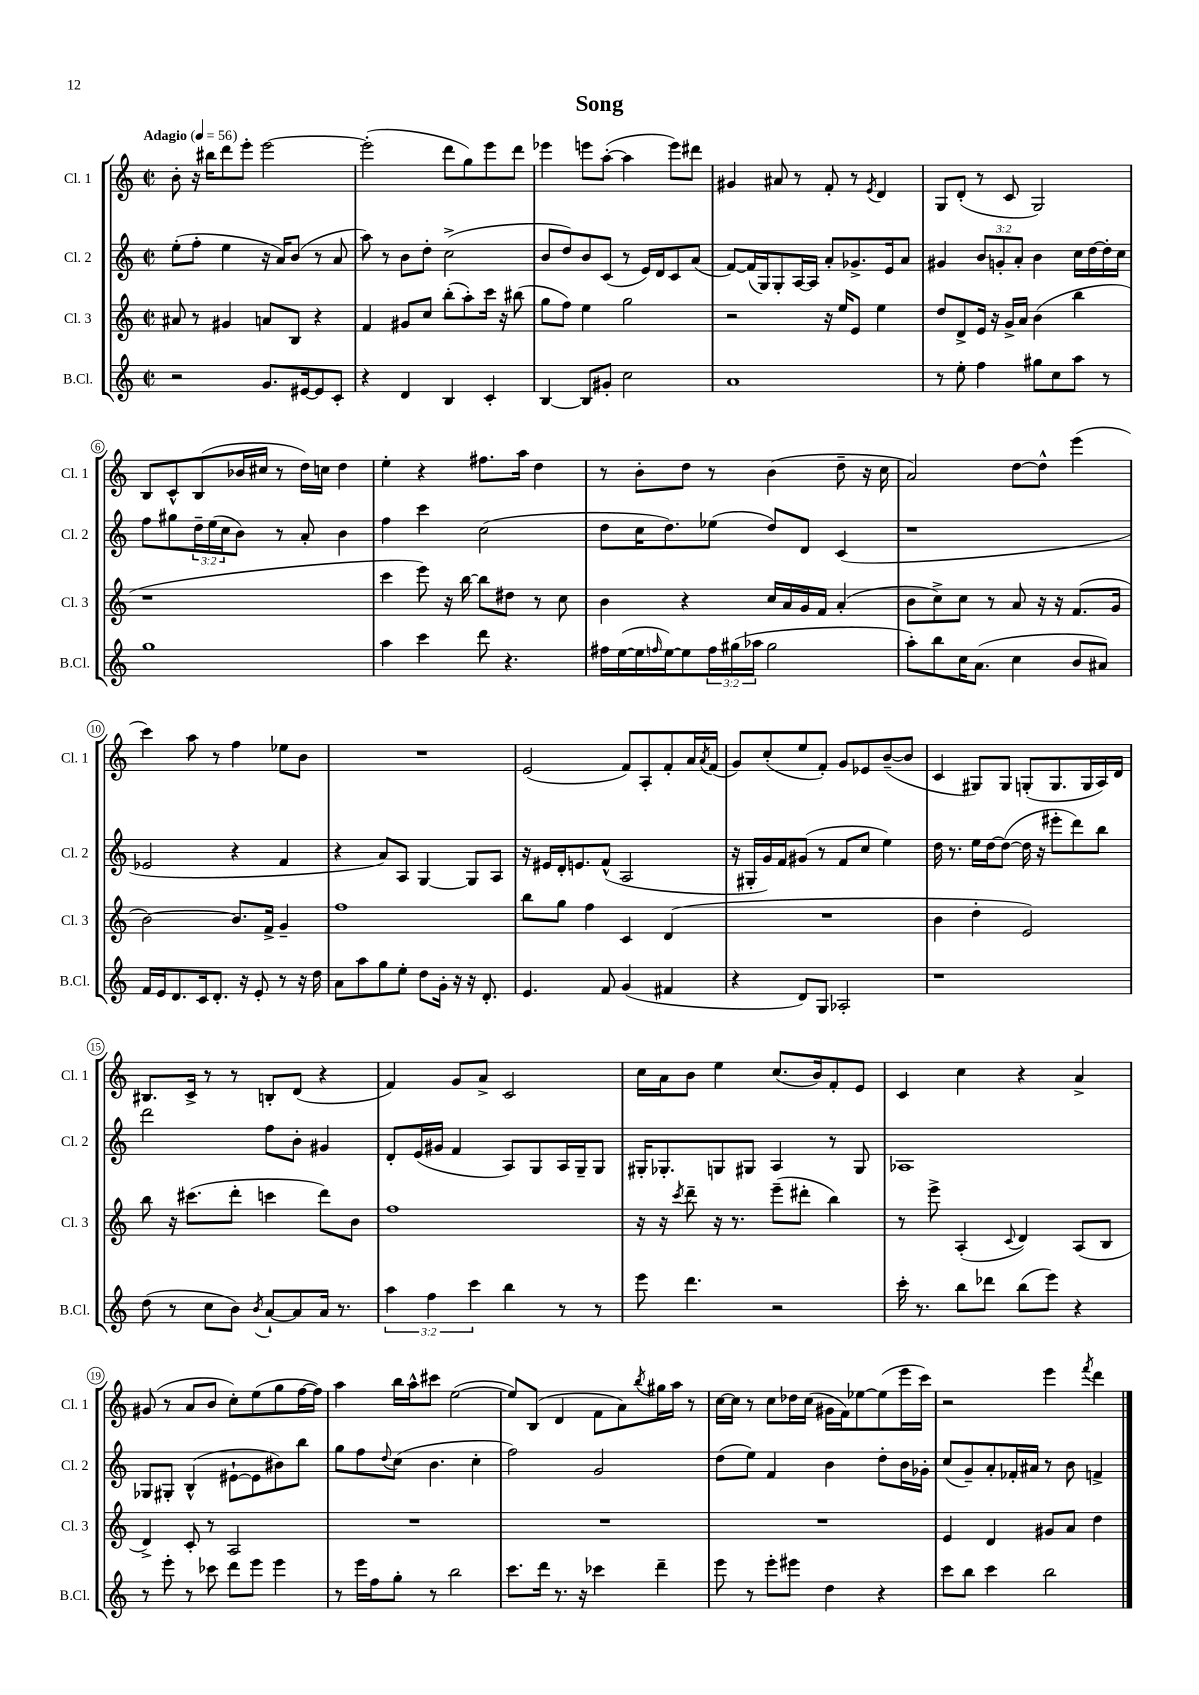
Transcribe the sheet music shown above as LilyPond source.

\header { title = "Song" }
<<
\new StaffGroup <<
\new Staff = "s0" \with { instrumentName = "Cl. 1" shortInstrumentName = "Cl. 1" } {
    \clef treble \key c \major \defaultTimeSignature \time 2/2 \tempo "Adagio" 4 = 56
    b'8-. r16 bis''16 d'''8 e'''8-. e'''2~ |
    e'''2-.( d'''8 g''8) e'''8 d'''8 |
    ees'''4 e'''8 a''8~-.( a''4 e'''8) dis'''8 |
    gis'4 ais'8 r8 f'8-. r8 \acciaccatura { e'8 } d'4 |
    g8 d'8-.( r8 c'8 g2) |
    b8 c'8-^ b8( bes'16 cis''16 r8 d''16) c''16 d''4 |
    e''4-. r4 fis''8. a''16 d''4 |
    r8 b'8-. d''8 r8 b'4( d''8-- r16 c''16 |
    a'2) d''8~ d''8-^ e'''4( |
    c'''4) a''8 r8 f''4 ees''8 b'8 |
    R1 |
    e'2( f'8) a8-. f'8-. a'16 \acciaccatura { a'8 } f'16( |
    g'8) c''8-.( e''8 f'8-.) g'8 ees'8 b'8~--( b'8 |
    c'4 gis8) gis8 g8-.( g8. g16 a16) d'16 |
    bis8. c'16-> r8 r8 b8-. d'8( r4 |
    f'4) g'8 a'8-> c'2 |
    c''16 a'16 b'8 e''4 c''8.( b'16) f'8-. e'8 |
    c'4 c''4 r4 a'4-> |
    gis'8( r8 a'8 b'8 c''8-.) e''8( g''8 f''16~ f''16) |
    a''4 b''16 a''16-^ cis'''8 e''2~( |
    e''8) b8( d'4 f'8 a'8) \acciaccatura { b''8 } gis''16 a''16 r8 |
    c''16~ c''16 r8 c''8 des''16 c''16( gis'16 f'16) ees''8~ ees''8( e'''16 c'''16) |
    r2 e'''4 \acciaccatura { f'''8 } d'''4 \bar "|." |
}
\new Staff = "s1" \with { instrumentName = "Cl. 2" shortInstrumentName = "Cl. 2" } {
    \clef treble \key c \major \defaultTimeSignature \time 2/2 \override Staff.TupletNumber.text = #tuplet-number::calc-fraction-text
    e''8-.( f''8-. e''4 r16 a'16) b'8( r8 a'8 |
    a''8) r8 b'8 d''8-. c''2->( |
    b'8 d''8) b'8 c'8( r8 e'16) d'16 c'8 a'8( |
    f'8~) f'16( g16) g8-. a16~ a16 a'8-. ges'8.-> e'16 a'8 |
    gis'4 \tuplet 3/2 { b'8 g'8-. a'8-. } b'4 c''16 d''16~ d''16-. c''16 |
    f''8 gis''8 \tuplet 3/2 { d''16-- e''16( c''16 } b'8) r8 a'8-. b'4 |
    f''4 c'''4 c''2( |
    d''8 c''16 d''8.) ees''8( d''8) d'8 c'4( |
    r1 |
    ees'2 r4 f'4 |
    r4 a'8) a8 g4~ g8 a8 |
    r16 eis'16 d'16-. e'8. f'8-^( a2 |
    r16 gis16-. g'16) f'16 gis'8( r8 f'8 c''8 e''4) |
    d''16 r8. e''16 d''16~ d''8~( d''16 r16 eis'''8-. d'''8) b''8 |
    d'''2 f''8 b'8-. gis'4 |
    d'8-. e'16( gis'16 f'4 a8) g8 a16 g16-- g8 |
    gis16-. ges8.-. g8 gis8 a4 r8 gis8 |
    aes1 |
    ges8 gis8-. b4-^( eis'8~-! eis'8 bis'8) b''8 |
    g''8 f''8 \appoggiatura { d''8 } c''8( b'4. c''4-. |
    f''2) g'2 |
    d''8( e''8) f'4 b'4 d''8-. b'16 ges'16-. |
    c''8( g'8--) a'8-. fes'16-. ais'16 r8 b'8 f'4-> \bar "|." |
}
\new Staff = "s2" \with { instrumentName = "Cl. 3" shortInstrumentName = "Cl. 3" } {
    \clef treble \key c \major \defaultTimeSignature \time 2/2
    ais'8 r8 gis'4 a'8 b8 r4 |
    f'4 gis'8 c''8 b''8-.( a''8-.) c'''16 r16 bis''8( |
    g''8 f''8) e''4 g''2 |
    r2 r16 e''16 e'8 e''4 |
    d''8 d'8-> e'16 r16 g'16-> a'16 b'4( b''4 |
    r1 |
    c'''4 e'''8) r16 b''16~ b''8 dis''8 r8 c''8 |
    b'4 r4 c''16 a'16 g'16 f'16 a'4-.( |
    b'8 c''8->) c''8 r8 a'8 r16 r16 f'8.( g'16 |
    b'2~) b'8. f'16-> g'4-- |
    f''1 |
    b''8 g''8 f''4 c'4 d'4( |
    R1 |
    b'4 d''4-. e'2) |
    b''8 r16 cis'''8.( d'''8-. c'''4 d'''8) b'8 |
    f''1 |
    r16 r16 \acciaccatura { c'''8 } d'''8-- r16 r8. e'''8--( dis'''8-. b''4) |
    r8 e'''8-> a4-.( \appoggiatura { c'8 } d'4) a8( b8 |
    d'4->) c'8-. r8 a2 |
    R1 |
    R1 |
    R1 |
    e'4 d'4 gis'8 a'8 d''4 \bar "|." |
}
\new Staff = "s3" \with { instrumentName = "B.Cl." shortInstrumentName = "B.Cl." } {
    \clef treble \key c \major \defaultTimeSignature \time 2/2 \override Staff.TupletNumber.text = #tuplet-number::calc-fraction-text
    r2 g'8. eis'16~ eis'8 c'8-. |
    r4 d'4 b4 c'4-. |
    b4~ b8 gis'8-. c''2 |
    a'1 |
    r8 e''8-. f''4 gis''8 c''8 a''8 r8 |
    g''1 |
    a''4 c'''4 d'''8 r4. |
    fis''16 e''16~( e''16 \grace { f''16 } e''16~) e''8 \tuplet 3/2 { f''16 gis''16( aes''16 } gis''2 |
    a''8-.) b''8 c''16 a'8.( c''4 b'8 ais'8) |
    f'16 e'16 d'8. c'16 d'8.-. r16 e'8-. r8 r16 d''16 |
    a'8 a''8 g''8 e''8-. d''8 g'16-. r16 r16 d'8.-. |
    e'4. f'8 g'4( fis'4 |
    r4 d'8) g8 aes2-. |
    r1 |
    d''8( r8 c''8 b'8) \acciaccatura { b'8 } a'8~-! a'8 a'16 r8. |
    \tuplet 3/2 { a''4 f''4 c'''4 } b''4 r8 r8 |
    e'''8 d'''4. r2 |
    c'''16-. r8. b''8 des'''8 b''8( e'''8) r4 |
    r8 e'''8-. r8 ces'''8 d'''8 e'''8 e'''4 |
    r8 e'''16 f''16 g''8-. r8 b''2 |
    c'''8. d'''16 r8. r16 ces'''4 d'''4-- |
    e'''8 r8 e'''8-. eis'''8 d''4 r4 |
    c'''8 b''8 c'''4 b''2 \bar "|." |
}
>>
>>
\layout { \context { \Score \override BarNumber.stencil = #(make-stencil-circler 0.1 0.3 ly:text-interface::print) } }
